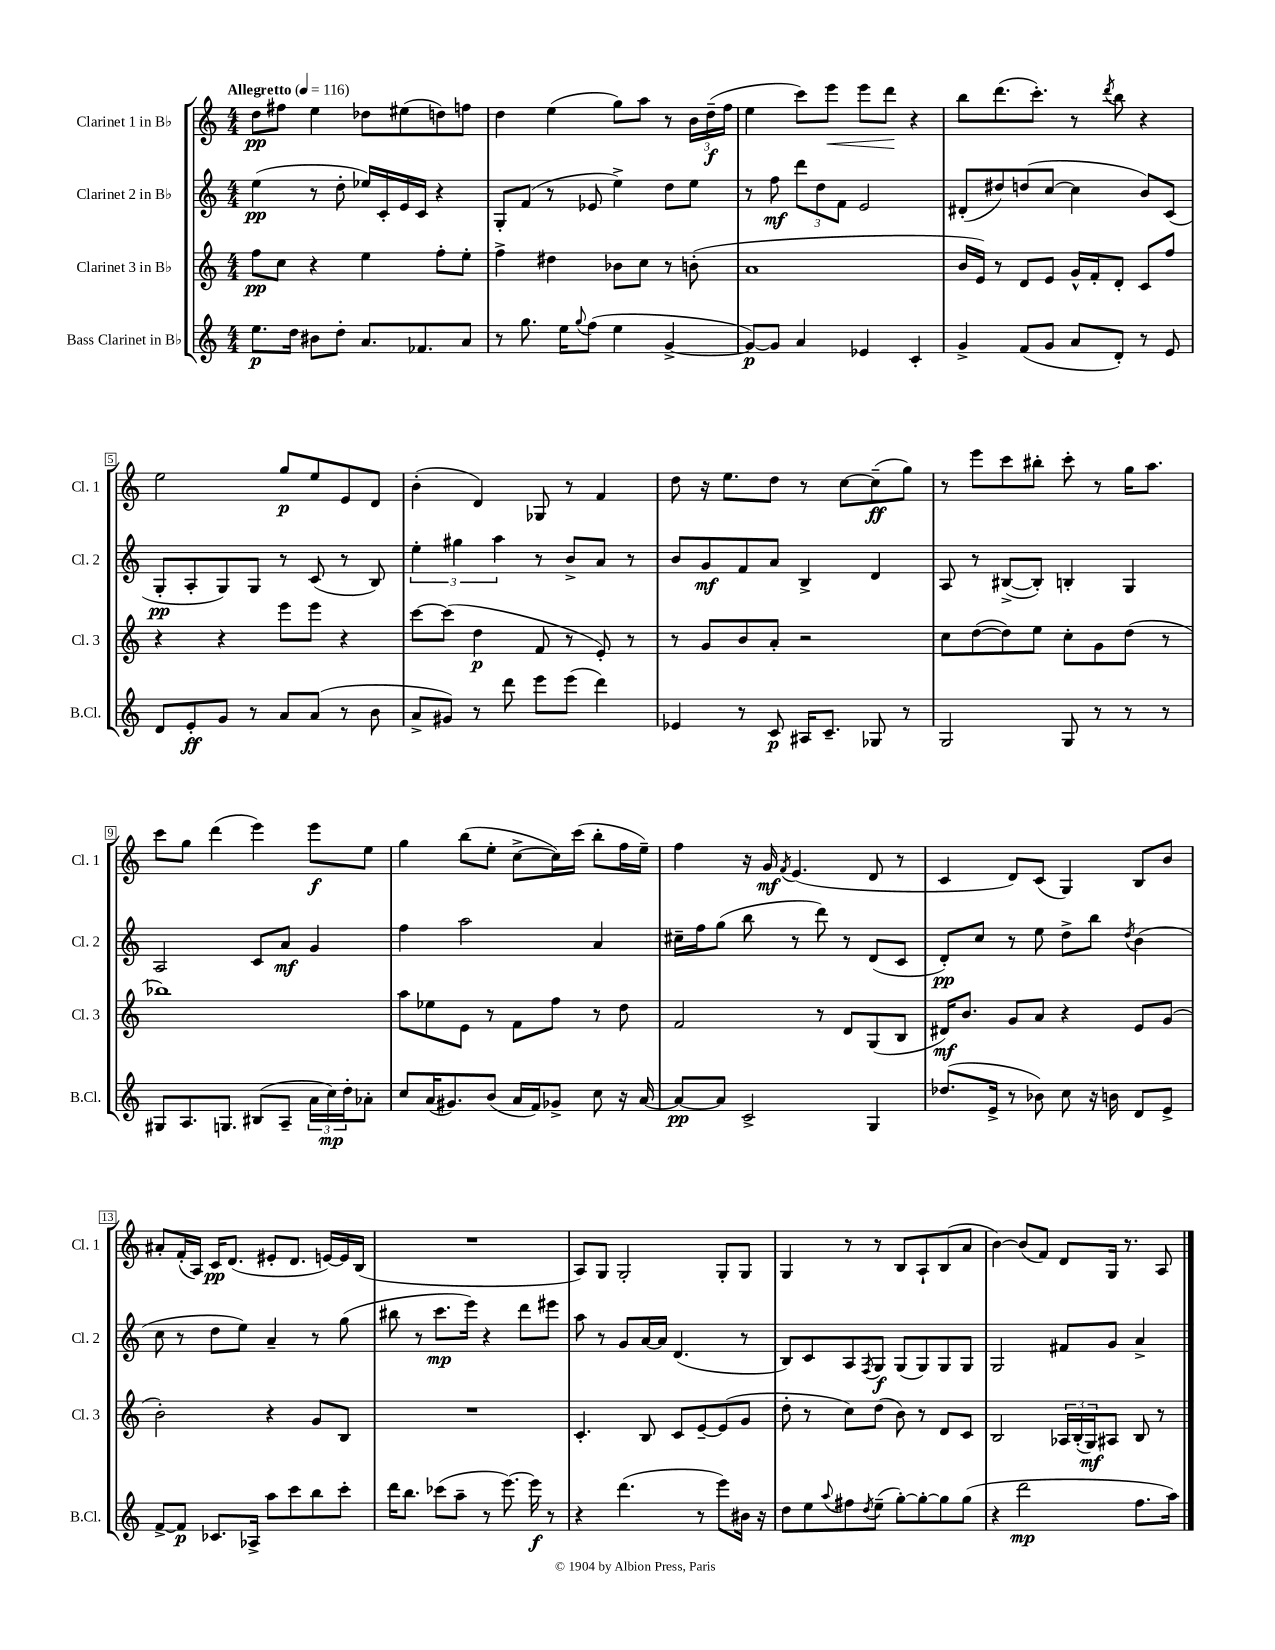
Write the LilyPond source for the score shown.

<<
\new StaffGroup <<
\new Staff = "s0" \with { instrumentName = "Clarinet 1 in Bb" shortInstrumentName = "Cl. 1" } {
    \clef treble \key c \major \numericTimeSignature \time 4/4 \tempo "Allegretto" 4 = 116
    d''8\pp fis''8 e''4 des''8 eis''8( d''8) f''8 |
    d''4 e''4( g''8) a''8 r8 \tuplet 3/2 { b'16 d''16--\f( f''16 } |
    e''4 c'''8) e'''8\< e'''8 d'''8\! r4 |
    b''8 d'''8.( c'''8.-.) r8 \acciaccatura { d'''8 } b''8 r4 |
    e''2 g''8\p e''8 e'8 d'8 |
    b'4-.( d'4) ges8 r8 f'4 |
    d''8 r16 e''8. d''8 r8 c''8~ c''8--\ff( g''8) |
    r8 e'''8 c'''8 bis''8-. c'''8-. r8 g''16 a''8. |
    c'''8 g''8 d'''4( e'''4) e'''8\f e''8 |
    g''4 b''8( e''8-. c''8~-> c''16) c'''16( b''8-. f''16 e''16--) |
    f''4 r16 g'16\mf \acciaccatura { f'8 } e'4.( d'8 r8 |
    c'4 d'8) c'8( g4) b8 b'8 |
    ais'8-. f'16-.( a16) c'16\pp d'8.( eis'8-. d'8. e'16~) e'16 b16( |
    R1 |
    a8) g8 g2-. g8-. g8 |
    g4 r8 r8 b8 a8-! b8( a'8 |
    b'4~) b'8( f'8) d'8 g16 r8. a8 \bar "|." |
}
\new Staff = "s1" \with { instrumentName = "Clarinet 2 in Bb" shortInstrumentName = "Cl. 2" } {
    \clef treble \key c \major \numericTimeSignature \time 4/4
    e''4\pp( r8 d''8-. ees''16) c'16-. e'16 c'16 r4 |
    g8-. f'8( r8 ees'8 e''4->) d''8 e''8 |
    r8 f''8\mf \tuplet 3/2 { d'''8 d''8 f'8 } e'2 |
    dis'8-.( dis''8) d''8( c''8~ c''4 b'8) c'8( |
    g8-.\pp a8-. g8) g8 r8 c'8( r8 b8) |
    \tuplet 3/2 { e''4-. gis''4 a''4 } r8 b'8-> a'8 r8 |
    b'8 g'8\mf f'8 a'8 b4-> d'4 |
    a8 r8 bis8~->( bis8-.) b4-. g4 |
    a2 c'8 a'8\mf g'4 |
    f''4 a''2 a'4 |
    cis''16-- f''16 g''8( b''8 r8 d'''8) r8 d'8( c'8 |
    d'8-.\pp) c''8 r8 e''8 d''8-> b''8 \acciaccatura { d''8 } b'4( |
    c''8 r8 d''8 e''8) a'4-- r8 g''8( |
    bis''8 r8 c'''8.\mp e'''16) r4 d'''8 eis'''8 |
    a''8 r8 g'8 a'16~ a'16 d'4.( r8 |
    b8) c'8 a8 \acciaccatura { f8 } g8\f g8( g8) g8 g8 |
    g2 fis'8 g'8 a'4-> \bar "|." |
}
\new Staff = "s2" \with { instrumentName = "Clarinet 3 in Bb" shortInstrumentName = "Cl. 3" } {
    \clef treble \key c \major \numericTimeSignature \time 4/4
    f''8\pp c''8 r4 e''4 f''8-. e''8-. |
    f''4-> dis''4 bes'8 c''8 r8 b'8-.( |
    a'1 |
    b'16 e'16) r8 d'8 e'8 g'16-^ f'16-. d'8-. c'8 f''8 |
    r4 r4 e'''8 e'''8 r4 |
    c'''8~ c'''8( d''4\p f'8 r8 e'8-.) r8 |
    r8 g'8 b'8 a'8-. r2 |
    c''8 d''8~( d''8) e''8 c''8-. g'8 d''8( r8 |
    bes''1) |
    a''8 ees''8 e'8 r8 f'8 f''8 r8 d''8 |
    f'2 r8 d'8 g8( b8 |
    dis'16\mf) b'8. g'8 a'8 r4 e'8 g'8( |
    b'2-.) r4 g'8 b8 |
    R1 |
    c'4.-. b8 c'8 e'8~-- e'8( g'8 |
    d''8-. r8 c''8) d''8( b'8) r8 d'8 c'8 |
    b2 \tuplet 3/2 { aes16 b16-.( g16\mf) } ais8 b8 r8 \bar "|." |
}
\new Staff = "s3" \with { instrumentName = "Bass Clarinet in Bb" shortInstrumentName = "B.Cl." } {
    \clef treble \key c \major \numericTimeSignature \time 4/4
    e''8.\p d''16 bis'8 d''8-. a'8. fes'8. a'8 |
    r8 g''8. e''16 \appoggiatura { g''8 } f''8( e''4 g'4~-> |
    g'8~\p) g'8 a'4 ees'4 c'4-. |
    g'4-> f'8( g'8 a'8 d'8-.) r8 e'8 |
    d'8 e'8-.\ff g'8 r8 a'8 a'8( r8 b'8 |
    a'8-> gis'8) r8 d'''8 e'''8 e'''8( d'''4) |
    ees'4 r8 c'8\p ais16 c'8.-- ges8 r8 |
    g2 g8 r8 r8 r8 |
    gis8 a8. g8. bis8( a8-- \tuplet 3/2 { a'16 c''16\mp) d''16-. } aes'8-. |
    c''8 a'16( gis'8.) b'8( a'16 f'16) ges'8-> c''8 r16 a'16~ |
    a'8~\pp a'8 c'2-> g4 |
    des''8.( e'16-> r8 bes'8) c''8 r16 b'16 d'8 e'8-> |
    f'8~-> f'8\p ces'8. aes16-> a''8 c'''8 b''8 c'''8-. |
    d'''16 b''8. ces'''8( a''8-- r8 e'''8.~) e'''16\f r8 |
    r4 d'''4.( r8 e'''8) bis'16 r16 |
    d''8 e''8 \appoggiatura { a''8 } fis''8 \acciaccatura { d''8 } e''8--( g''8~-.) g''8~-. g''8 g''8( |
    r4 d'''2\mp f''8. a''16) \bar "|." |
}
>>
>>
\layout { \context { \Score \override BarNumber.stencil = #(make-stencil-boxer 0.1 0.3 ly:text-interface::print) } }
